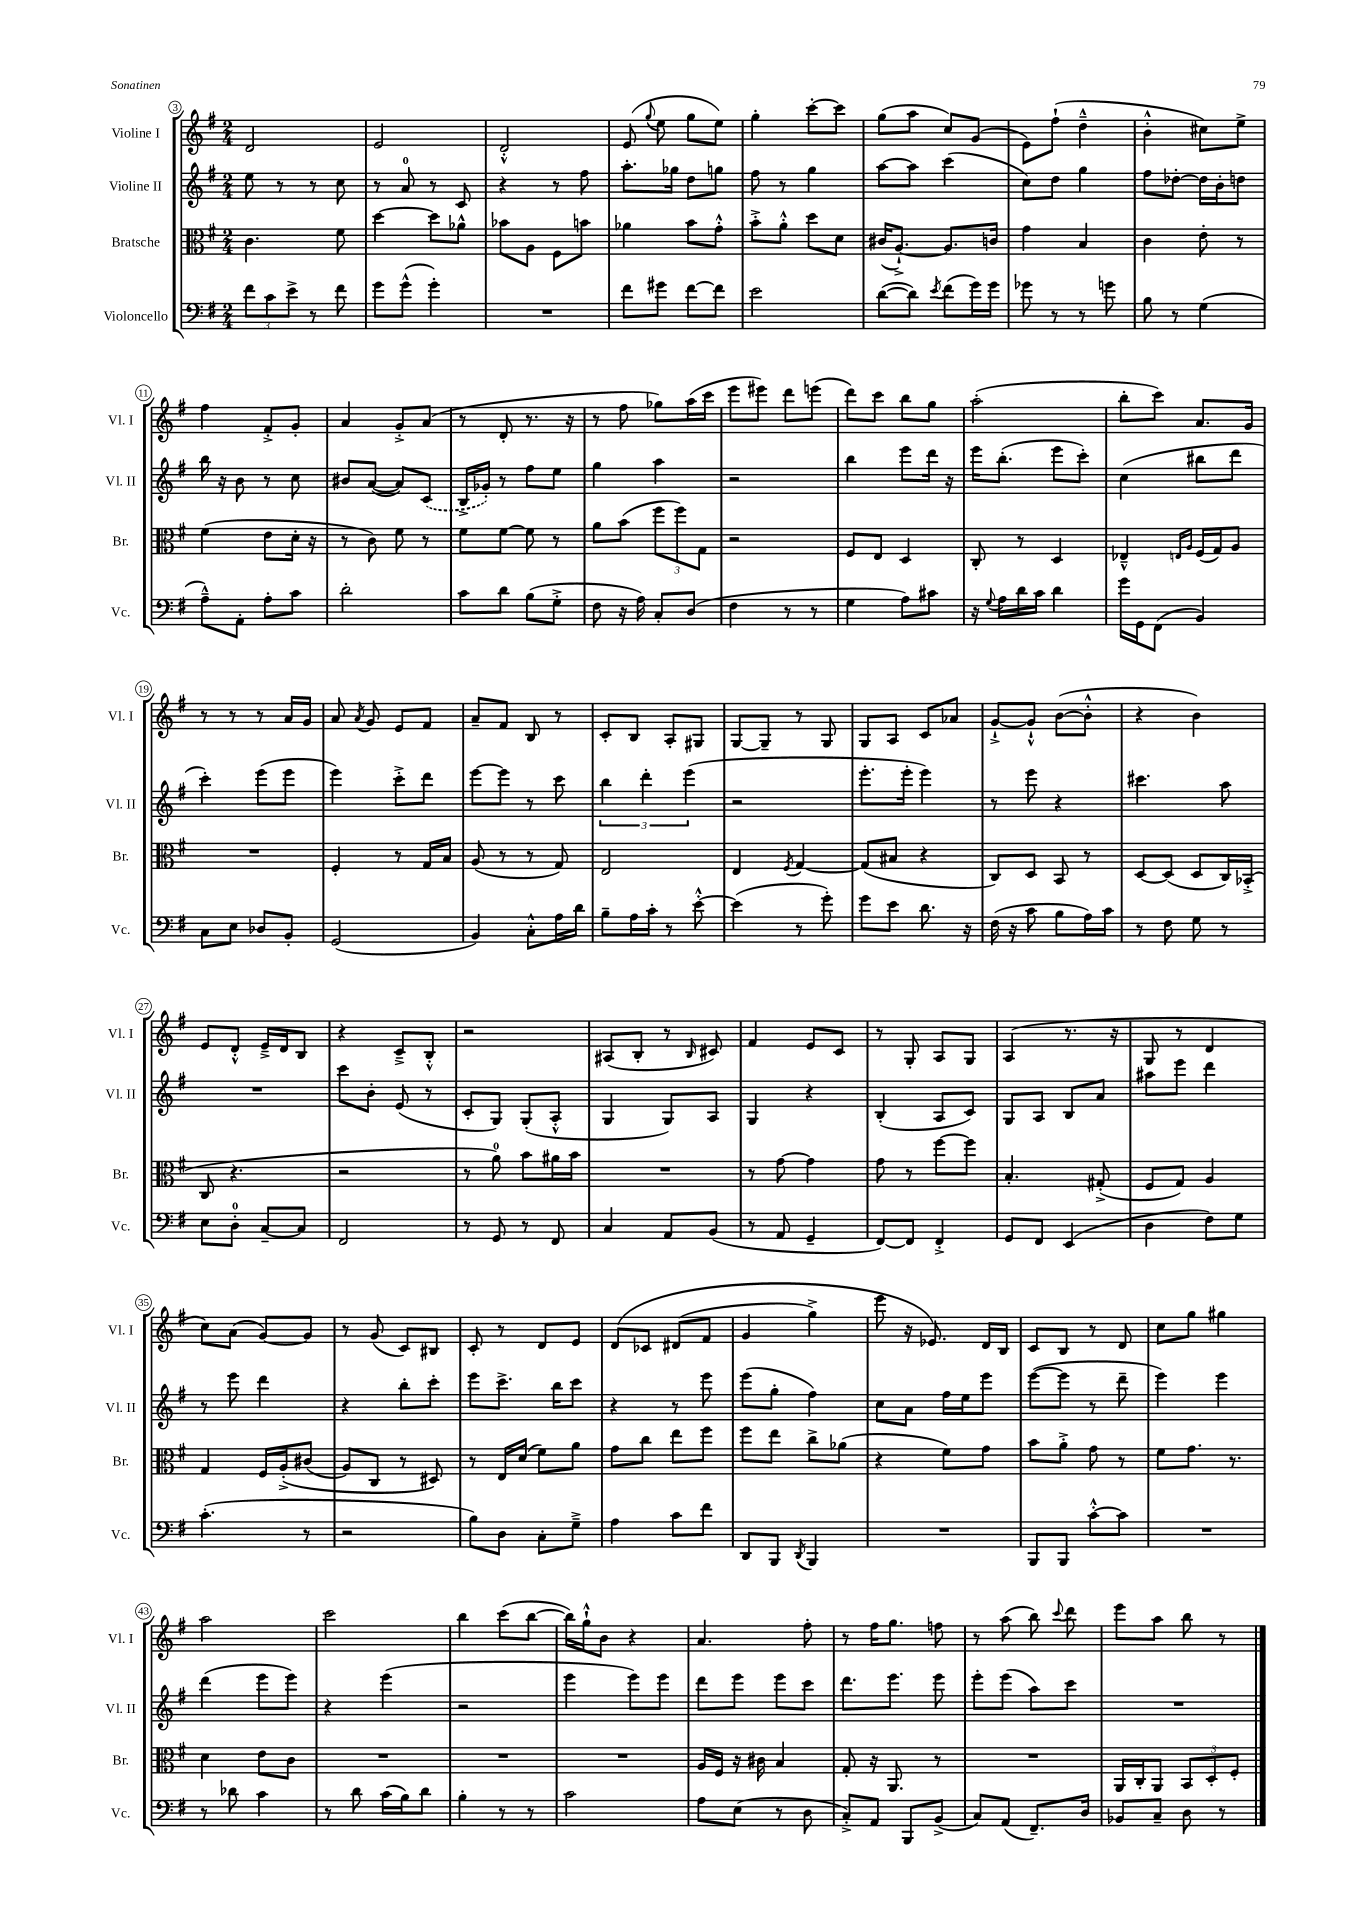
<<
\new StaffGroup <<
\new Staff = "s0" \with { instrumentName = "Violine I" shortInstrumentName = "Vl. I" } {
    \clef treble \key g \major \numericTimeSignature \time 2/4
    \autoBeamOff d'2 |
    e'2 |
    d'2-.-^ |
    e'8( \appoggiatura { g''8 } e''8 g''8[ e''8]) |
    g''4-. c'''8[~-. c'''8] |
    g''8[( a''8] c''8[) g'8]( |
    e'8[) fis''8]-!( d''4---^ |
    b'4-.-^ cis''8[) e''8]-> |
    fis''4 fis'8[-.-> g'8]-. |
    a'4 g'8[-.-> a'8]( |
    r8 d'8-. r8. r16 |
    r8 fis''8 ges''8[) a''16( c'''16] |
    e'''8[ eis'''8]) d'''8[ e'''8]( |
    d'''8[) c'''8] b''8[ g''8] |
    a''2-.( |
    b''8[-. c'''8]) a'8.[ g'16] |
    r8 r8 r8 a'16[ g'16] |
    a'8 \acciaccatura { a'8 } g'8 e'8[ fis'8] |
    a'8[-- fis'8] b8 r8 |
    c'8[-. b8] a8[-. gis8] |
    g8[~ g8]-- r8 g8 |
    g8[ a8] c'8[ aes'8] |
    g'8[~-!-> g'8]-!-^ b'8[~( b'8]-.-^ |
    r4 b'4) |
    e'8[ d'8]-.-^ e'16[---> d'16 b8] |
    r4 c'8[---> b8]-.-^ |
    r2 |
    ais8[( b8]-. r8 \grace { b16 } cis'8) |
    fis'4 e'8[ c'8] |
    r8 g8-. a8[ g8] |
    a4( r8. r16 |
    g8 r8 d'4 |
    c''8[) a'8]( g'8[~) g'8] |
    r8 g'8( c'8[) bis8] |
    c'8-. r8 d'8[ e'8] |
    d'8[\( ces'8] dis'8[( fis'8] |
    g'4 g''4->) |
    e'''8 r16 ees'8.\) d'16[ b16] |
    c'8[ b8] r8 d'8 |
    c''8[ g''8] gis''4 |
    a''2 |
    c'''2 |
    b''4 c'''8[( b''8]~ |
    b''16[) g''16-!-^ b'8] r4 |
    a'4. fis''8-. |
    r8 fis''16[ g''8.] f''8 |
    r8 a''8( b''8) \appoggiatura { c'''8 } d'''8 |
    e'''8[ a''8] b''8 r8 \bar "|." |
}
\new Staff = "s1" \with { instrumentName = "Violine II" shortInstrumentName = "Vl. II" } {
    \clef treble \key g \major \numericTimeSignature \time 2/4
    \autoBeamOff e''8 r8 r8 c''8 |
    r8 a'8-0 r8 c'8 |
    r4 r8 fis''8 |
    a''8.[-. ges''16] d''8[ g''8] |
    fis''8 r8 g''4 |
    a''8[~ a''8] c'''4( |
    c''8[) d''8] g''4 |
    fis''8[ des''8]~-. des''16[ b'16-. d''8] |
    b''16 r16 b'8 r8 c''8 |
    bis'8[ a'8]~( a'8[) \once \slurDashed c'8]( |
    b16[-> ges'16]-.) r8 fis''8[ e''8] |
    g''4 a''4 |
    r2 |
    b''4 e'''8[ d'''16] r16 |
    e'''16[ b''8.]-.( e'''8[ c'''8]-.) |
    c''4( bis''8[ d'''8] |
    c'''4-.) e'''8[( e'''8] |
    e'''4) c'''8[-.-> d'''8] |
    e'''8[~ e'''8] r8 c'''8 |
    \tuplet 3/2 { b''4 d'''4-. e'''4( } |
    r2 |
    e'''8.[-. e'''16]-. e'''4) |
    r8 e'''8 r4 |
    cis'''4. a''8 |
    R2 |
    c'''8[ b'8]-. e'8( r8 |
    c'8[-. g8]) g8[-.( a8]-.-^ |
    g4 g8[) a8] |
    g4 r4 |
    b4-.( a8[ c'8]) |
    g8[ a8] b8[ a'8] |
    ais''8[ e'''8] d'''4 |
    r8 e'''8 d'''4 |
    r4 b''8[-. c'''8]-. |
    e'''8[ c'''8.]-> b''16[ c'''8] |
    r4 r8 e'''8 |
    e'''8[( g''8]-. fis''4) |
    c''8[ a'8] fis''16[ e''16 e'''8] |
    e'''8[~( e'''8] r8 d'''8-- |
    e'''4) e'''4 |
    d'''4( e'''8[ e'''8]) |
    r4 e'''4( |
    r2 |
    e'''4 e'''8[) e'''8] |
    d'''8[ e'''8] e'''8[ c'''8] |
    d'''8.[ e'''8.] e'''8 |
    e'''8[-. e'''8]( a''8[) c'''8] |
    R2 \bar "|." |
}
\new Staff = "s2" \with { instrumentName = "Bratsche" shortInstrumentName = "Br." } {
    \clef alto \key g \major \numericTimeSignature \time 2/4
    \autoBeamOff c'4. fis'8 |
    d''4~ d''8[ aes'8]-^ |
    bes'8[ a8] fis8[ b'8] |
    aes'4 b'8[ g'8]-.-^ |
    b'8[-.-> a'8]-.-^ d''8[ d'8] |
    cis'16[( a8.]~-!->) a8.[ c'16] |
    g'4 b4 |
    c'4 e'8-. r8 |
    fis'4( e'8[ d'16]-. r16 |
    r8 c'8) fis'8 r8 |
    fis'8[ fis'8]~ fis'8 r8 |
    a'8[ b'8]( \tuplet 3/2 { fis''8[ fis''8) g8] } |
    r2 |
    fis8[ e8] d4 |
    c8-. r8 d4 |
    ees4---^ \grace { e16[ a16] } fis16[( g16) a8] |
    R2 |
    fis4-. r8 g16[ b16] |
    a8( r8 r8 g8) |
    e2 |
    e4 \acciaccatura { fis8 } g4~ |
    g8[( bis8] r4 |
    c8[) d8] b,8 r8 |
    d8[~ d8]( d8[ c16) bes,16]-.->( |
    c8 r4. |
    r2 |
    r8 a'8-0) b'8[ ais'16 b'16] |
    R2 |
    r8 g'8~ g'4 |
    g'8 r8 fis''8[~ fis''8] |
    b4.-. gis8-.->( |
    fis8[ g8]) a4 |
    g4 fis16[ a16-.->\( cis'8]( |
    a8[) c8] r8 dis8\) |
    r8 e16[ d'16]( fis'8[) a'8] |
    g'8[ c''8] e''8[ fis''8] |
    fis''8[ e''8] c''8[-> aes'8]( |
    r4 fis'8[) g'8] |
    b'8[ a'8]-.-> g'8 r8 |
    fis'8[ g'8.] r8. |
    d'4 e'8[ c'8] |
    R2 |
    R2 |
    R2 |
    a16[ fis16] r16 cis'16 b4 |
    g8-. r16 a,8. r8 |
    R2 |
    a,16[ c16-. a,8] \tuplet 3/2 { b,8[ d8-. fis8]-. } \bar "|." |
}
\new Staff = "s3" \with { instrumentName = "Violoncello" shortInstrumentName = "Vc." } {
    \clef bass \key g \major \numericTimeSignature \time 2/4
    \autoBeamOff \tuplet 3/2 { fis'8[ c'8 e'8]-> } r8 fis'8 |
    g'8[ g'8]-^( g'4-.) |
    R2 |
    fis'8[ gis'8] fis'8[~ fis'8] |
    e'2 |
    d'8[~( d'8]) \acciaccatura { e'8 } fis'8[( g'16) g'16] |
    ges'8 r8 r8 g'8 |
    b8 r8 g4( |
    a8[---^) a,8]-. a8[-. c'8] |
    d'2-. |
    c'8[ d'8] b8[( g8]-.-> |
    fis8 r16 a16) c8[-. d8]( |
    fis4 r8 r8 |
    g4 a8[) cis'8] |
    r16 \appoggiatura { g8 } a16[ d'16 c'16] d'4 |
    g'16[ g,16 fis,8]( b,4) |
    c8[ e8] des8[ b,8]-. |
    g,2( |
    b,4) c8[-.-^ a16 d'16] |
    b8[-- a16 c'16]-. r8 e'8~-.-^ |
    e'4( r8 g'8-.) |
    g'8[ e'8] d'8. r16 |
    fis16( r16 c'8 b8[ a16) c'16] |
    r8 fis8 g8 r8 |
    e8[ d8]-0-. c8[~-- c8] |
    fis,2 |
    r8 g,8 r8 fis,8 |
    c4 a,8[ b,8]( |
    r8 a,8 g,4-- |
    fis,8[~) fis,8] fis,4-.-> |
    g,8[ fis,8] e,4( |
    d4 fis8[) g8] |
    c'4.-.( r8 |
    r2 |
    b8[) d8] c8[-. g8]---> |
    a4 c'8[ fis'8] |
    d,8[ b,,8] \acciaccatura { d,8 } b,,4 |
    R2 |
    b,,8[ b,,8] c'8[~-.-^ c'8] |
    R2 |
    r8 des'8 c'4 |
    r8 d'8 c'16[( b16) d'8] |
    b4-. r8 r8 |
    c'2 |
    a8[ e8]( r8 d8 |
    c8[-.->) a,8] b,,8[ b,8]->( |
    c8[) a,8]( fis,8.[--) d16] |
    bes,8[ c8]-- d8 r8 \bar "|." |
}
>>
>>
\layout { \context { \Score currentBarNumber = #3 \override BarNumber.stencil = #(make-stencil-circler 0.1 0.3 ly:text-interface::print) } }
